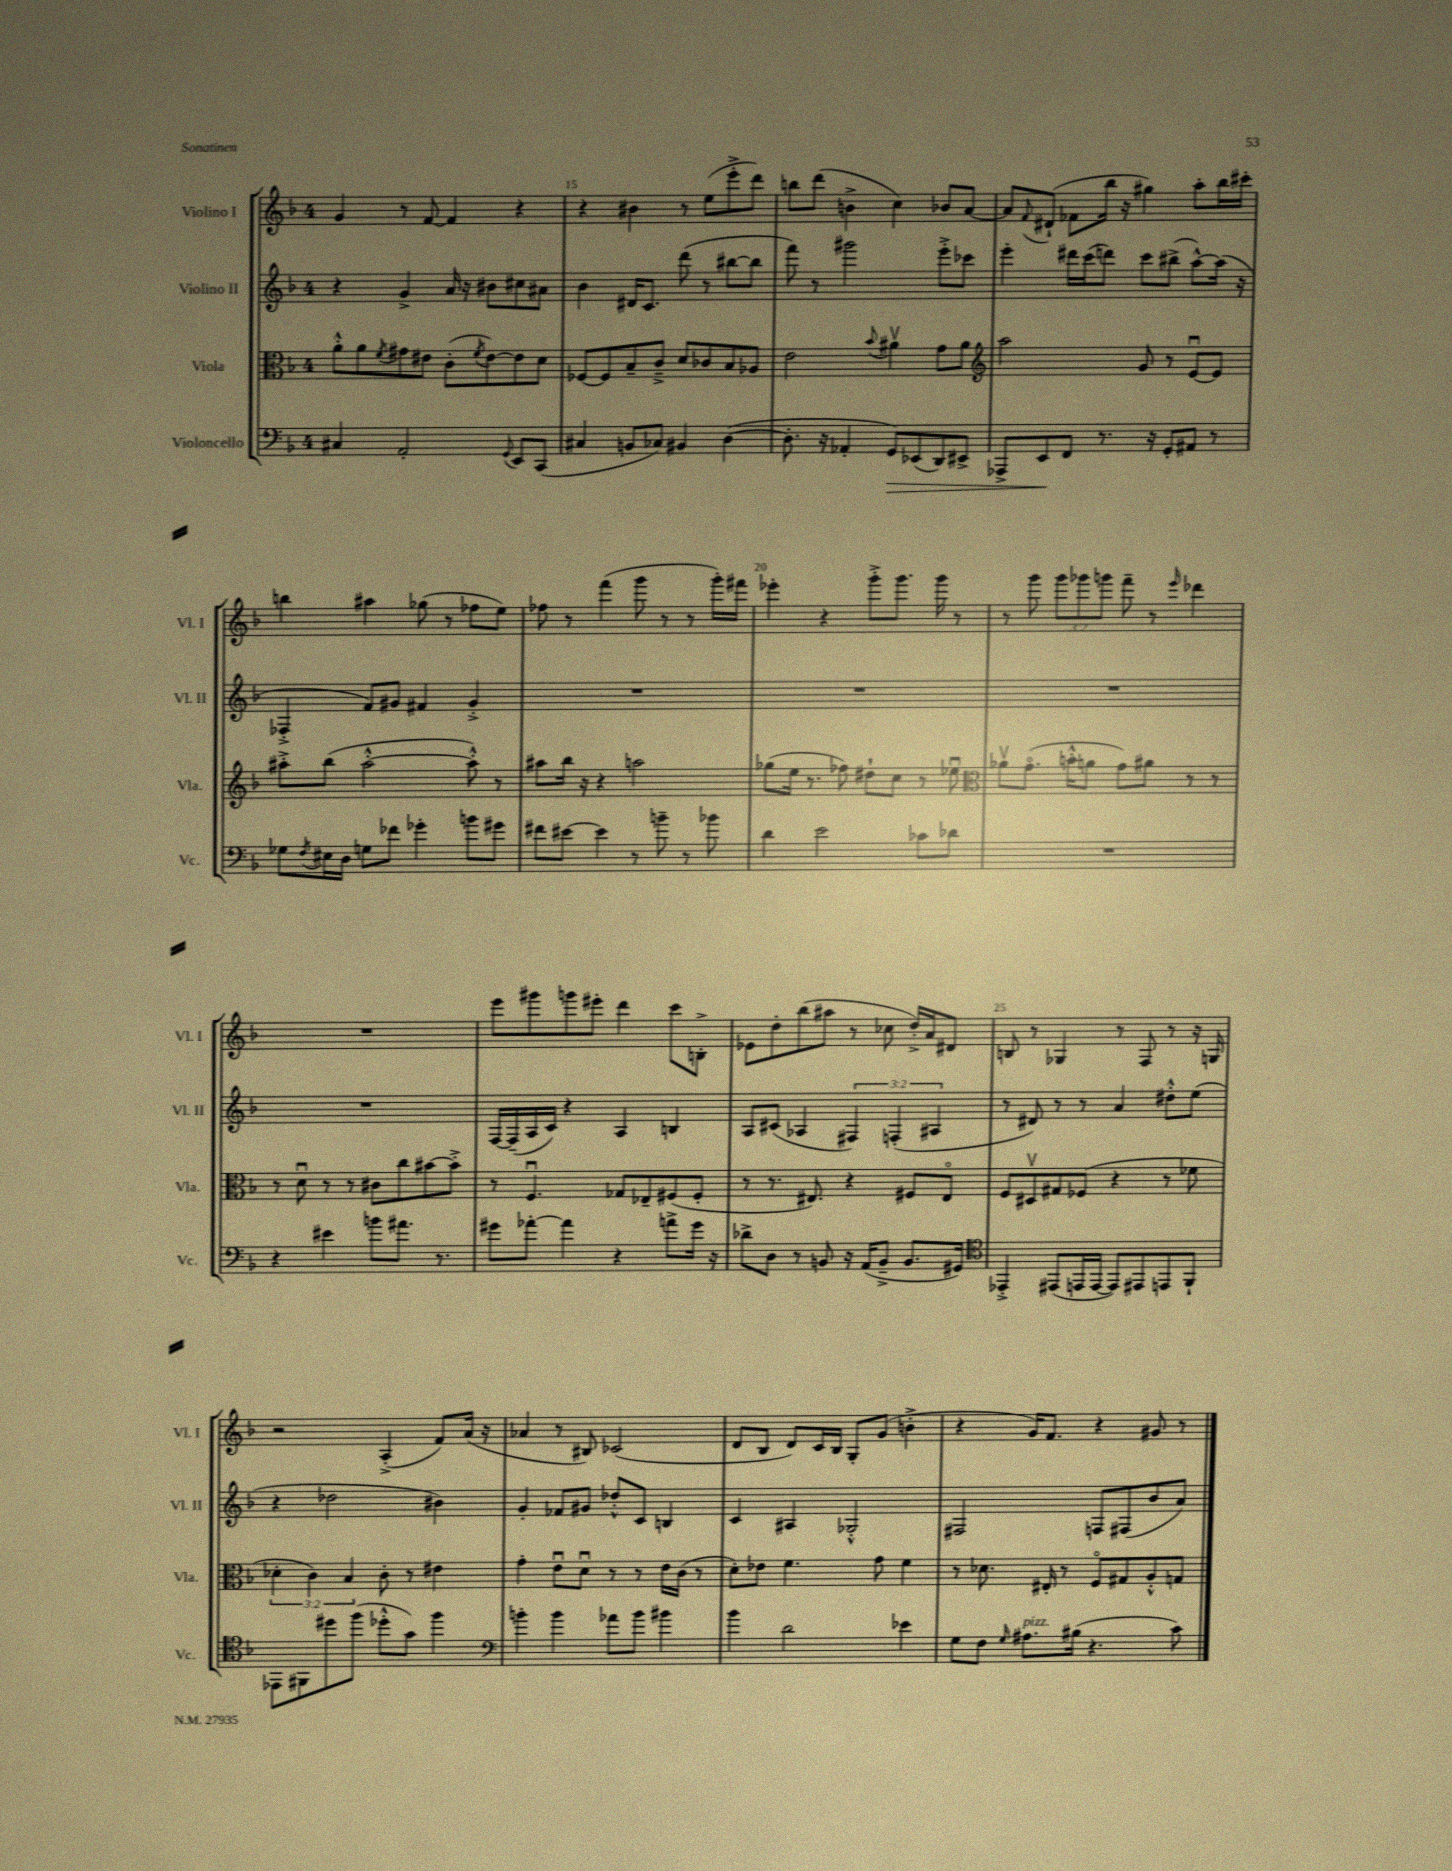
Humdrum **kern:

**kern	**kern	**kern	**kern
*staff4	*staff3	*staff2	*staff1
*clefF4	*clefC3	*clefG2	*clefG2
*k[b-]	*k[b-]	*k[b-]	*k[b-]
*M4/4	*M4/4	*M4/4	*M4/4
4C#	8a'^^	4r	4g
.	8a	.	.
.	8qf	.	.
2AA'	8g#	4g^	8r
.	8e#	.	[8f
.	(8c'	16a	4f]
.	.	16r	.
.	8qf	.	.
.	[8e#)	8b#	.
8qqGG	.	.	.
8EE	8e#]	8cc#	4r
(8CC	8d	8a#	.
=	=	=	=
4C#	[8F-	4b-	4r
.	8F-]	.	.
8BB	8B-~	16d#	4b#
.	.	8.c	.
8C-)	8c~^	.	.
4BB#	8d	(8ddd	8r
.	8c-	8r	(8ee
([4D	8B-	[8bb#	8eee'^
.	8A-	8bb#]	8ddd)
=	=	=	=
8.D']	2e	8fff)	8bb
.	.	8r	(8ddd
16r	.	.	.
4AA-'	.	2ggg#	4b^
.	8qqb-	.	.
8GG)	4a#v	.	4cc)
(8EE-	.	.	.
8DD)	8g	8eee'^	8b-
8EE#^	8a#	8ccc-	[8a
=	=	=	=
*	*clefG2	*	*
8AAA-^	2aa	4eee'	8a]
.	.	.	8qqf
8EE	.	.	(8d#`
8FF	.	16ddd#	8f-
.	.	(16ccc	.
8.r	.	8ddd)	16bb-
.	.	.	16r
.	8g	8ccc	4gg#)
16r	.	.	.
8GG'	8r	(8bb#^	.
8AA#	[8eu	[8aa^^)	8aa'
8r	8e]	(16aa]	16bb-
.	.	16r	16ccc#'
=	=	=	=
8G-	8aa#'^	4F-'^	4bb
8qF	.	.	.
16E#	(8bb-	.	.
16D	.	.	.
8G	[2aa#'^^	8f)	4aa#
8f-	.	8g#	.
4g-'	.	4f#	(8gg-
.	.	.	8r
8b	8aa#'^^])	4g#'^	8ff-
8g#	8r	.	8ee)
=	=	=	=
8f#	8aa#	1r	8ff-
[8e#	16bb-	.	8r
.	16r	.	.
4e#]	4r	.	(4fff
8r	2aa	.	8ggg
8b~	.	.	8r
8r	.	.	8r
8b-	.	.	16ggg')
.	.	.	16fff#
=	=	=	=
4d	(8gg-	1r	4eee-'
.	16ee	.	.
.	8.r	.	.
2e	.	.	4r
.	8ff-)	.	.
.	8dd#`	.	8ggg'^
.	8cc	.	8.ggg
8c-	8r	.	.
.	.	.	16ggg
8d-	8ee-u	.	8r
=	=	=	=
*	*clefC3	*	*
1r	8a-v	1r	8r
.	(8.go	.	8ggg
.	.	.	12ggg
.	16b'^^	.	.
.	.	.	12ggg-
.	8a	.	.
.	.	.	12ggg
.	8g)	.	8fff~
.	8a#	.	8r
.	.	.	16qqeee
.	8r	.	4ddd-
.	8r	.	.
=	=	=	=
4r	8r	1r	1r
.	8du	.	.
4e#	8r	.	.
.	8r	.	.
8b	8c#	.	.
8.a#	8cc	.	.
.	[8b#	.	.
8.r	.	.	.
.	8b#'^]	.	.
=	=	=	=
8g#	8r	[16F	8eee
.	.	(16F~]	.
[8a-'	4.Fu	16A	8ggg#
.	.	16c)	.
4a-]	.	4r	8ggg
.	.	.	8eee#'
4r	8G-	4A	4ddd
.	8E-~	.	.
8a^	(8F#	4B	8ccc
16g#	8F#'	.	8B'^
16r	.	.	.
=	=	=	=
8d-^	8r	8A	8e-
8D	8.r	(8c#	8dd'
8r	.	4A-	(8bb-
.	8.E#)	.	.
8BB	.	.	8aa#
16r	4r	6F#)	8r
(16AA	.	.	.
8BB~^	.	.	8cc-
.	.	(6F'	.
8.BB	8F#	.	16dd'^)
.	.	.	16a
.	.	6A#	.
.	8E#o	.	8d#
16GG#)	.	.	.
=	=	=	=
*clefC4	*	*	*
4EE-'^	8F	8r	8B
.	8D#v	8d#)	8r
(8EE#	8G#	8r	4G-
16EE	(8F-	8r	.
[16EE	.	.	.
8EE])	4r	4a	8r
8EE#	.	.	8F
8EE	8r	8dd#'^^	8r
8FF`	8f-	(8ee	16r
.	.	.	16G
=	=	=	=
8EE-	6d-'	4r	2r
8FF#	.	.	.
.	6c)	.	.
8dd#	.	2dd-	.
.	6B-	.	.
(8ff	.	.	.
8dd-'^^	8c'	.	(4A'^
8g)	8r	.	.
4ff	4e#	4b#)	8f)
.	.	.	(16a
.	.	.	16r
=	=	=	=
*clefF4	*	*	*
4b'	4g'	4g'	4a-
4b	8eu	8f-	8r
.	8du	8g#	8B#)
8a-	8r	8dd-'^^	(2c-
8b	8r	8c	.
4b#	16e	4B	.
.	(16c	.	.
.	8r	.	.
=	=	=	=
4b-	8d')	4c	8d
.	8e-	.	8B-
2d	4.f	4A#	8d)
.	.	.	16c
.	.	.	16B-
.	.	2G-'^^	8G'
.	8g	.	(8g
4e-	4f	.	4b'^
=	=	=	=
8G	8r	2F#	4r
8F	8.d-	.	.
16qqG	.	.	.
8.A#	.	.	16g)
.	16E#'	.	8.f
.	8r	.	.
(16B#	.	.	.
4.r	8Fo	8F	4r
.	8G#	(8F#	.
.	8A'^^	8b-	8g#
8c)	8G	8a)	8r
==	==	==	==
*-	*-	*-	*-
